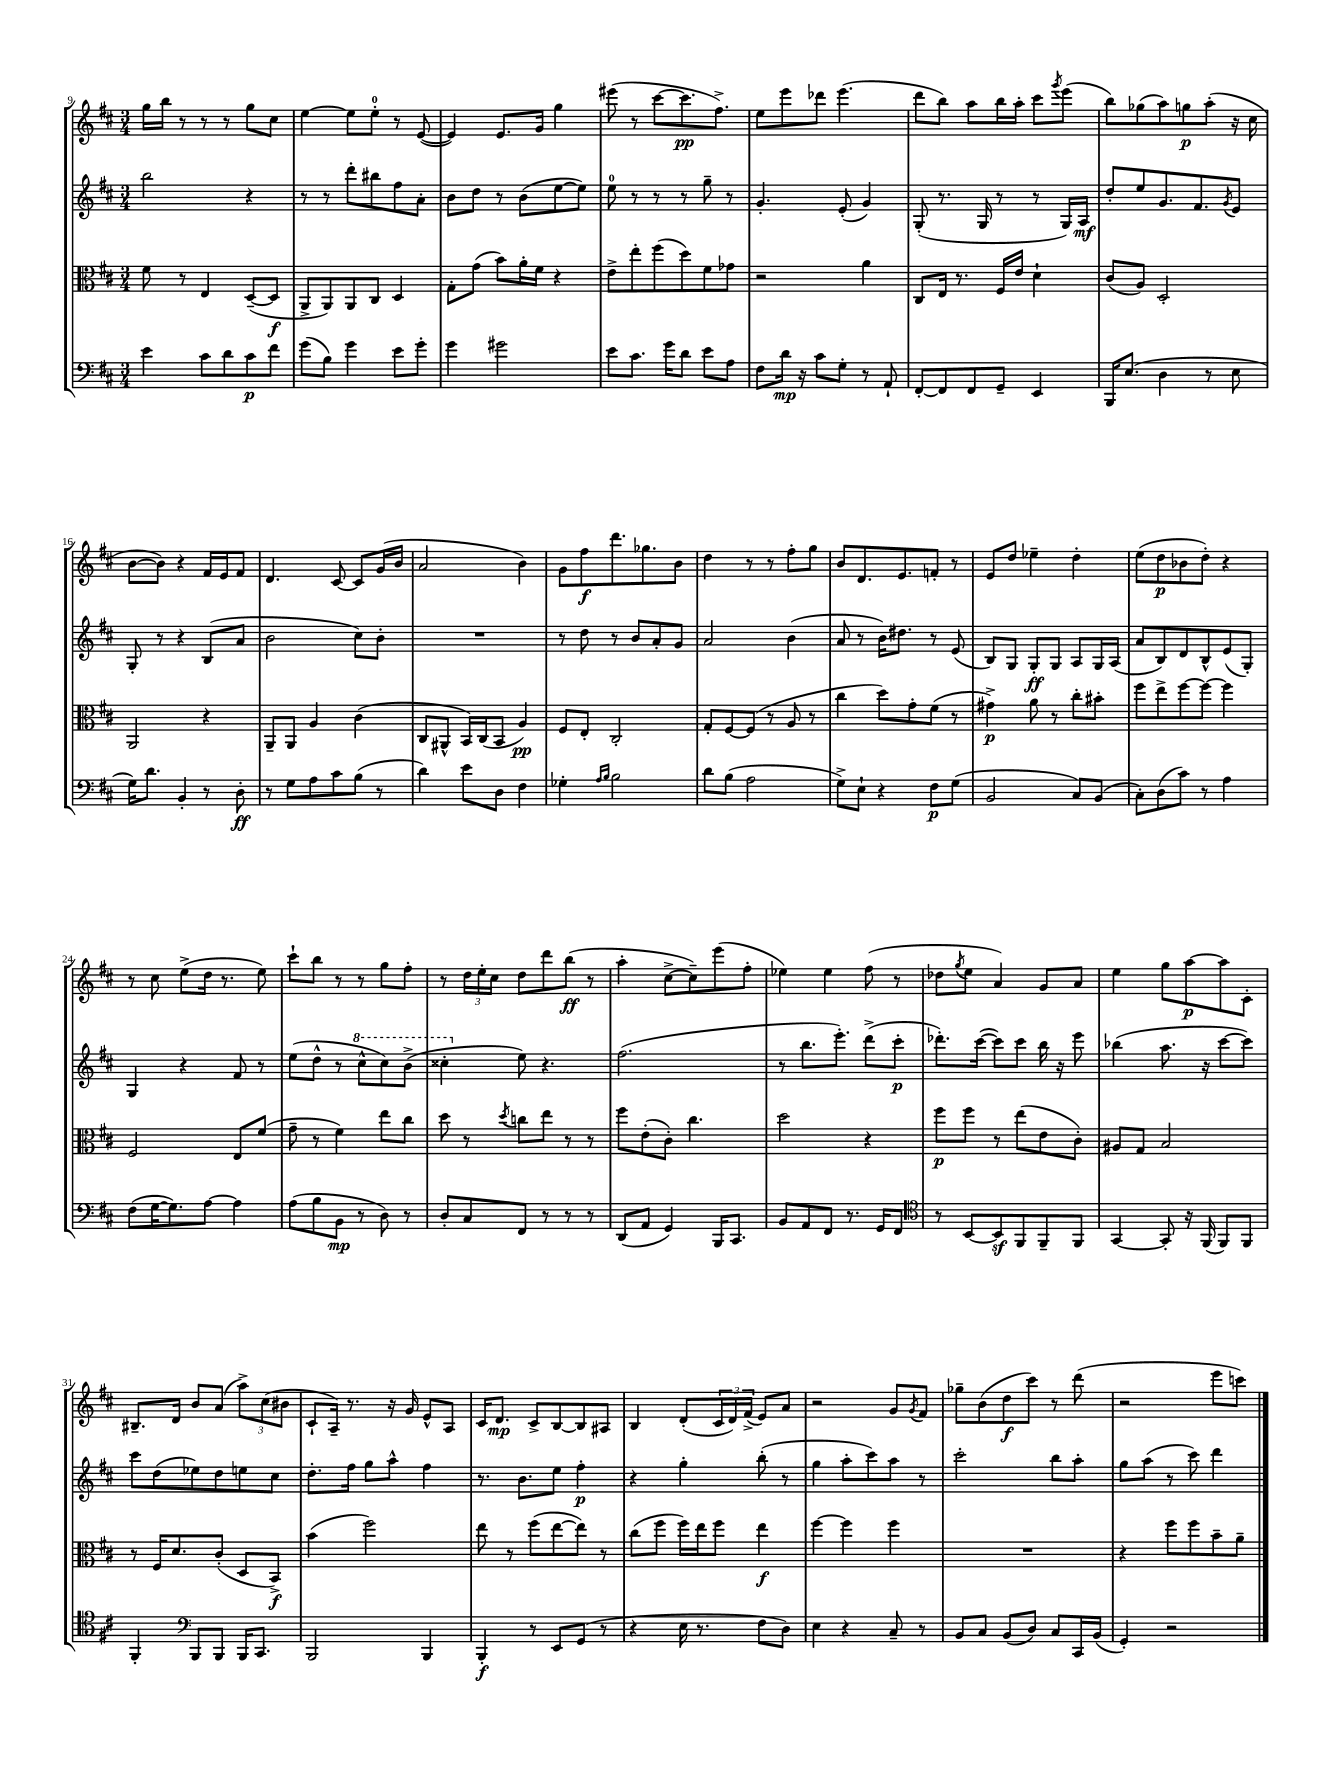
<<
\new StaffGroup <<
\new Staff = "s0" {
    \clef treble \key d \major \numericTimeSignature \time 3/4
    g''16 b''16 r8 r8 r8 g''8 cis''8 |
    e''4~ e''8 e''8-0-. r8 e'8~( |
    e'4) e'8. g'16 g''4 |
    eis'''8( r8 cis'''8~ cis'''8.\pp fis''8.->) |
    e''8 e'''8 des'''8 e'''4.( |
    d'''8 b''8) a''8 b''16 a''16-. cis'''8 \acciaccatura { g'''8 } e'''8( |
    b''8) ges''8( a''8) g''8\p a''8-.( r16 cis''16 |
    b'8~ b'8) r4 fis'16 e'16 fis'8 |
    d'4. cis'8~ cis'8 g'16( b'16 |
    a'2 b'4) |
    g'8 fis''8\f d'''8. ges''8. b'8 |
    d''4 r8 r8 fis''8-. g''8 |
    b'8 d'8. e'8. f'8-. r8 |
    e'8 d''8 ees''4-- d''4-. |
    e''8( d''8\p bes'8 d''8-.) r4 |
    r8 cis''8 e''8->( d''16 r8. e''8) |
    cis'''8-! b''8 r8 r8 g''8 fis''8-. |
    r8 \tuplet 3/2 { d''16 e''16-. cis''16 } d''8 d'''8 b''8\ff( r8 |
    a''4-. cis''8~-> cis''8--) e'''8( fis''8-. |
    ees''4) ees''4 fis''8( r8 |
    des''8 \acciaccatura { g''8 } e''8 a'4) g'8 a'8 |
    e''4 g''8 a''8~\p a''8 cis'8-. |
    bis8.-- d'16 b'8 a'8( \tuplet 3/2 { a''8->) cis''8( bis'8 } |
    cis'8-! a16--) r8. r16 g'16 e'8-^ a8 |
    cis'16 d'8.\mp cis'8-> b8~ b8 ais8 |
    b4 d'8-.( \tuplet 3/2 { cis'16 d'16) fis'16->( } e'8) a'8 |
    r2 g'8 \acciaccatura { g'8 } fis'8 |
    ges''8-- b'8( d''8\f cis'''8) r8 d'''8( |
    r2 e'''8 c'''8) \bar "|." |
}
\new Staff = "s1" {
    \clef treble \key d \major \numericTimeSignature \time 3/4
    b''2 r4 |
    r8 r8 d'''8-. bis''8 fis''8 a'8-. |
    b'8 d''8 r8 b'8( e''8~ e''8) |
    e''8-0 r8 r8 r8 g''8-- r8 |
    g'4.-. e'8-.( g'4) |
    g8-.( r8. g16 r8 r8 g16) a16\mf |
    d''8-. e''8 g'8. fis'8. \acciaccatura { g'8 } e'8 |
    g8-. r8 r4 b8( a'8 |
    b'2 cis''8) b'8-. |
    R2. |
    r8 d''8 r8 b'8 a'8-. g'8 |
    a'2 b'4( |
    a'8 r8 b'16) dis''8. r8 e'8( |
    b8) g8 g8-.\ff g8 a8 g16 a16( |
    a'8 b8) d'8 b8-^ e'8( g8-.) |
    g4 r4 fis'8 r8 |
    e''8( d''8-^ r8 \ottava #1 cis'''8-^ cis'''8) b''8->( |
    cisis'''4-. \ottava #0 e''8) r4. |
    fis''2.( |
    r8 b''8. e'''8.-.) d'''8->( cis'''8-.\p |
    des'''8.-.) cis'''16~( cis'''8) cis'''8 b''16 r16 e'''8 |
    bes''4( a''8. r16 cis'''8~ cis'''8) |
    cis'''8 d''8( ees''8) d''8 e''8 cis''8 |
    d''8.-. fis''16 g''8 a''8-^ fis''4 |
    r8. b'8. e''8 fis''4-.\p |
    r4 g''4-. b''8-.( r8 |
    g''4 a''8-. cis'''8) a''8 r8 |
    cis'''2-. b''8 a''8-. |
    g''8 a''8( r8 cis'''8) d'''4 \bar "|." |
}
\new Staff = "s2" {
    \clef alto \key d \major \numericTimeSignature \time 3/4
    fis'8 r8 e4 d8~--( d8\f |
    a,8-> a,8) a,8 cis8 d4 |
    g8-. g'8( b'8) a'16-. fis'16 r4 |
    e'8-> e''8-. fis''8( d''8) fis'8 ges'8 |
    r2 a'4 |
    cis8 e16 r8. fis16 e'16 d'4-! |
    cis'8( a8) d2-. |
    a,2 r4 |
    a,8-- a,8 a4 cis'4( |
    cis8 ais,8-^ b,16) cis16( b,8 a4\pp) |
    fis8 e8-. cis2-. |
    g8-. fis8~ fis8( r8 a8 r8 |
    cis''4 d''8) g'8-. fis'8( r8 |
    gis'4->\p) a'8 r8 cis''8-. bis'8-. |
    fis''8 e''8-> fis''8~ fis''8~ fis''4 |
    fis2 e8 fis'8( |
    g'8-- r8 fis'4) e''8 cis''8 |
    d''8 r8 \acciaccatura { d''8 } c''8 e''8 r8 r8 |
    fis''8 e'8-.( cis'8-.) cis''4. |
    d''2 r4 |
    fis''8\p fis''8 r8 e''8( e'8 cis'8-.) |
    ais8 g8 b2 |
    r8 fis16 d'8. cis'8-.( d8 b,8->\f) |
    b'4( fis''2) |
    e''8 r8 fis''8( e''8~ e''8) r8 |
    cis''8( fis''8 fis''16) e''16 fis''8 e''4\f |
    fis''4~ fis''4 fis''4 |
    R2. |
    r4 fis''8 fis''8 b'8-- a'8-- \bar "|." |
}
\new Staff = "s3" {
    \clef bass \key d \major \numericTimeSignature \time 3/4
    e'4 cis'8 d'8 cis'8\p fis'8 |
    g'8( b8) g'4 e'8 g'8-. |
    g'4 gis'2 |
    e'8 cis'8. g'16 d'8 e'8 a8 |
    fis8 d'16\mp r16 cis'8 g8-. r8 a,8-! |
    fis,8~-. fis,8 fis,8 g,8-- e,4 |
    b,,16 e8.( d4 r8 e8 |
    g16) d'8. b,4-. r8 d8-.\ff |
    r8 g8 a8 cis'8 b8( r8 |
    d'4) e'8 d8 fis4 |
    ges4-. \grace { a16 b16 } b2 |
    d'8 b8( a2 |
    g8->) e8-! r4 fis8\p g8( |
    b,2 cis8) b,8( |
    cis8-.) d8( cis'8) r8 a4 |
    fis8( g16~ g8.) a8~ a4 |
    a8( b8 b,8\mp r8 d8) r8 |
    d8-. cis8 fis,8 r8 r8 r8 |
    d,8( a,8 g,4) b,,16 cis,8. |
    b,8 a,8 fis,8 r8. g,16 fis,8 |
    \clef tenor r8 b,8~ b,8\sf fis,8 fis,8-- fis,8 |
    g,4~ g,8-. r16 fis,16( fis,8) fis,8 |
    fis,4-. \clef bass b,,8 b,,8 b,,16 cis,8. |
    b,,2 b,,4 |
    b,,4-.\f r8 e,8 g,8( r8 |
    r4 e16 r8. fis8 d8) |
    e4 r4 cis8-- r8 |
    b,8 cis8 b,8( d8) cis8 cis,16 b,16( |
    g,4-.) r2 \bar "|." |
}
>>
>>
\layout { \context { \Score currentBarNumber = #9 } }
